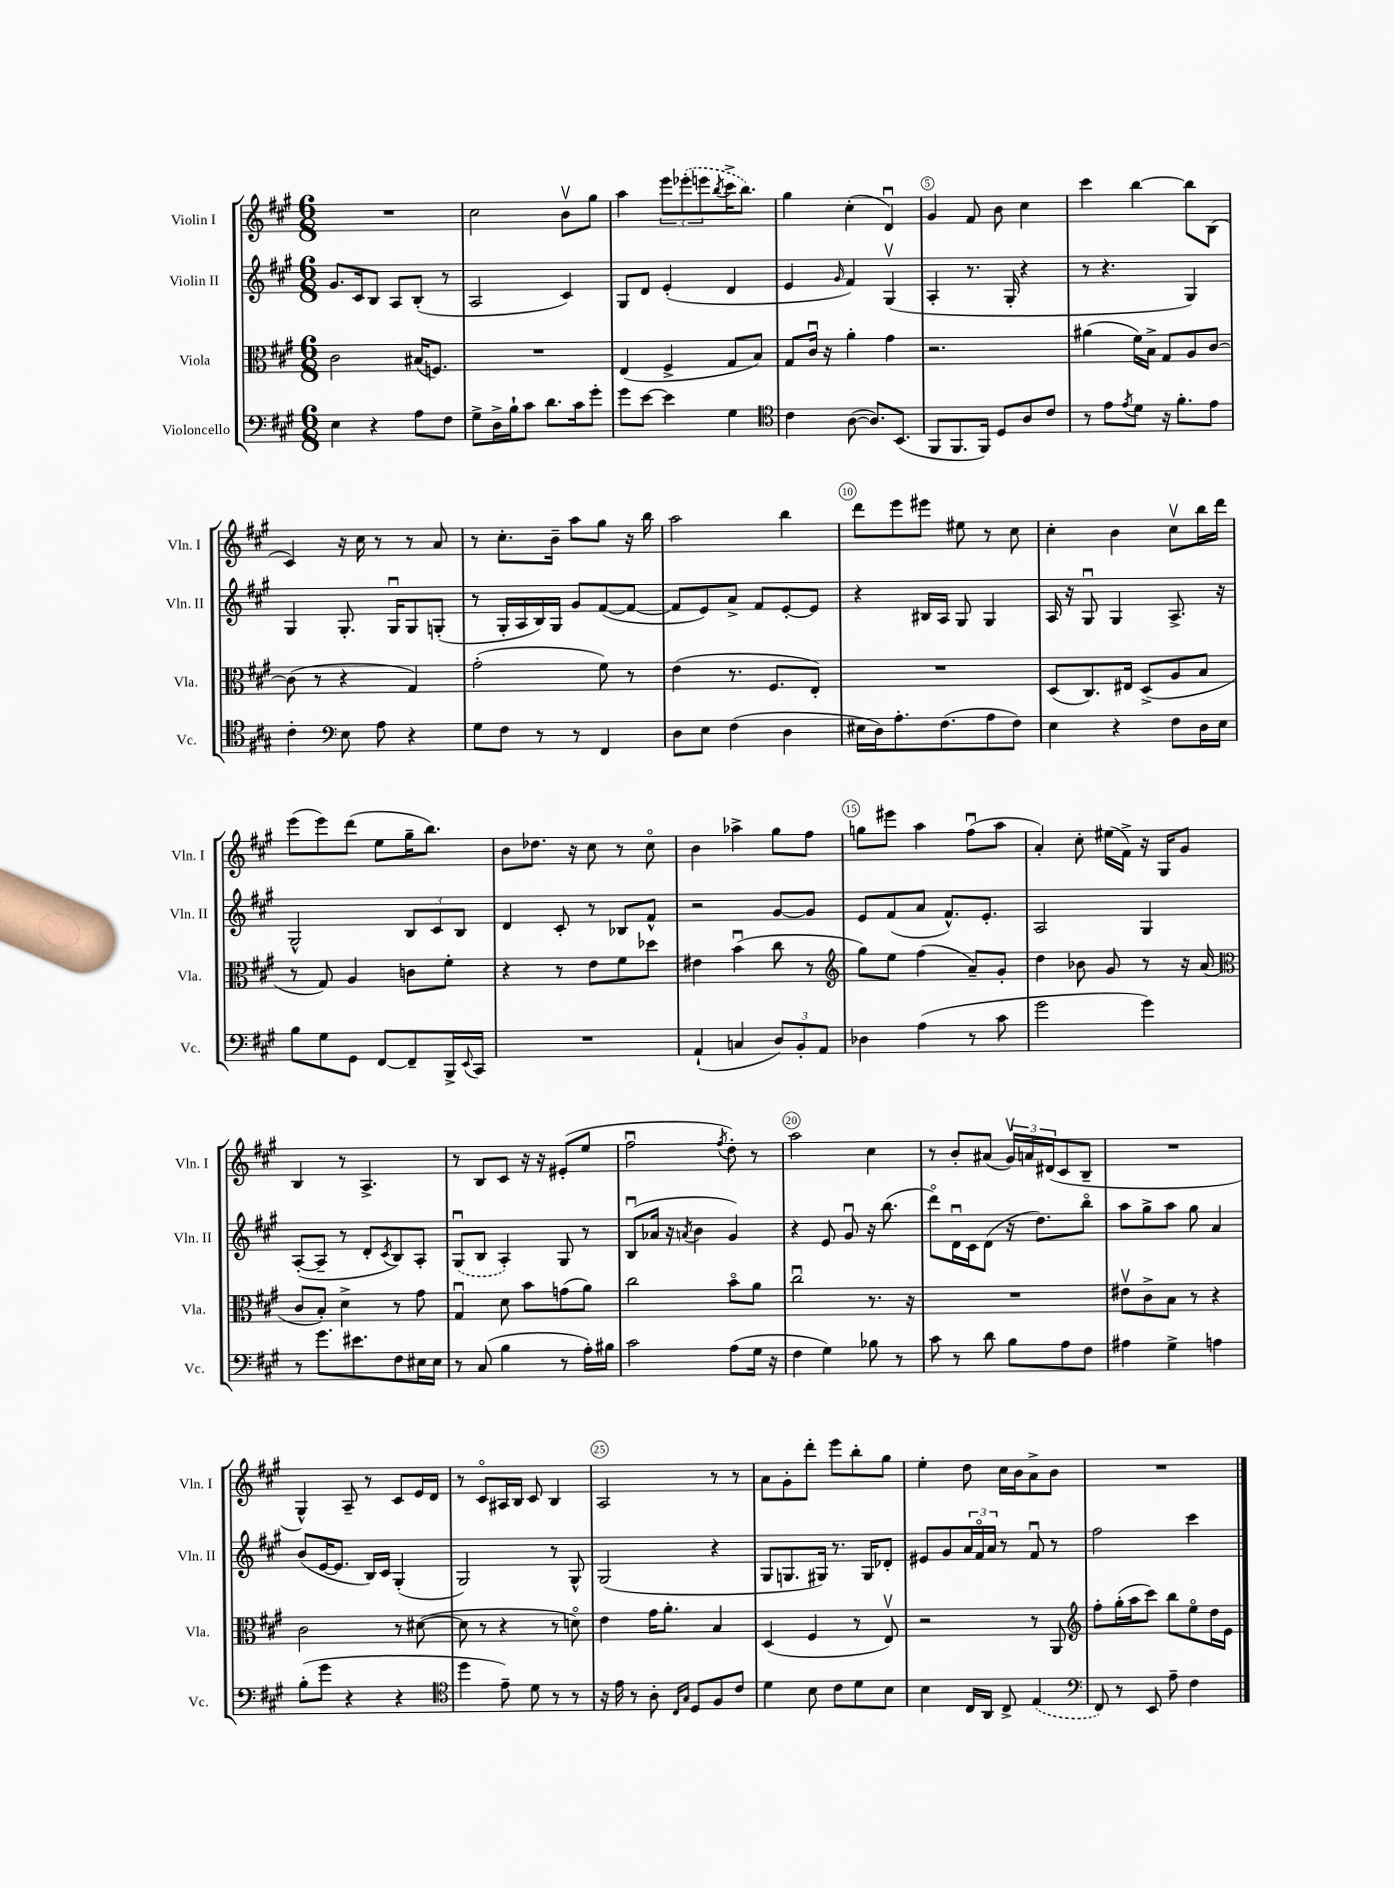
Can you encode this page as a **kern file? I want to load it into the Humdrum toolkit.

**kern	**kern	**kern	**kern
*staff4	*staff3	*staff2	*staff1
*clefF4	*clefC3	*clefG2	*clefG2
*k[f#c#g#]	*k[f#c#g#]	*k[f#c#g#]	*k[f#c#g#]
*M6/8	*M6/8	*M6/8	*M6/8
4E\	2c#\	8.g#/L	2.r
.	.	16c#/k	.
4r	.	8B/J	.
.	.	8A/L	.
8A\L	(16B#/LK	(8B'/J	.
.	8.F/J)	.	.
8F#\J	.	8r	.
=	=	=	=
8G#^\L	2.r	2A/	2cc#\
16D^\L	.	.	.
16B`\J	.	.	.
8c#\J	.	.	.
8.d\L	.	.	.
.	.	4c#/)	8bv\L
16c#\k	.	.	.
8g#'\J	.	.	8gg#\J
=	=	=	=
8g#\L	(4E/	8G#/L	4aa\
[8e\J	.	8d/J	.
4e\]	4F#^/	(4e'/	12eee\L
.	.	.	(12eee-'\
.	.	.	12eee\
.	.	.	8qbb/
4G#\	8G#/L	4d/	16ccc#^\K
.	.	.	8.bb\J)
.	8B/J)	.	.
=	=	=	=
*clefC4	*	*	*
4c#\	8G#/L	4e/	4gg#\
.	16c#u/Jk	.	.
.	16r	.	.
.	.	16qqg#/	.
([8A\	4a'\	4f#/)	(4cc#'\
8.A/]L)	.	.	.
.	4g#\	(4G#v/	4du/)
(8.BB/J	.	.	.
=	=	=	=
8FF#/L	2.r	4A'/	4g#/
8.FF#/	.	.	.
.	.	8.r	8f#/
16FF#/Jk)	.	.	.
8D/L	.	.	8b\
.	.	16G#'/	.
8A/	.	4r	4cc#\
8c#/J	.	.	.
=	=	=	=
8r	(4a#\	8r	4ccc#\
8e\L	.	4.r	.
8qe/	.	.	.
8d\J	16f#\LL)	.	[4bb\
.	16B^\JJ	.	.
16r	8G#/L	.	.
8.f#'\L	.	.	.
.	8A/	4G#/)	8bb\]L
8e\J	[8c#/J	.	(8B\J
=	=	=	=
4c#'\	(8c#\]	4G#/	4c#/)
.	8r	.	.
*clefF4	*	*	*
8E\	4r	8.G#'/	16r
.	.	.	16cc#\
8A\	.	.	8r
.	.	16G#u/LK	.
4r	4G#/)	8G#/	8r
.	.	(8G'/J	8a/
=	=	=	=
8G#\L	(2g#'\	8r	8r
8F#\J	.	16G#'/LL	8.cc#'\L
.	.	16A/	.
8r	.	16B/)	.
.	.	16G#/JJ	16b~\Jk
8r	.	8g#/L	8aa\L
4FF#/	8f#\)	([8f#/	8gg#\J
.	8r	8f#/_J	16r
.	.	.	16bb\
=	=	=	=
8D\L	(4e\	8f#/]L	2aa\
8E\J	.	8e/)	.
(4F#\	8.r	8a^/J	.
.	.	8f#/L	.
.	8.F#/L	.	.
4D\	.	[8e'/	4bb\
.	8E'/J)	8e/]J	.
=	=	=	=
16E#\LL	2.r	4r	8ddd\L
16D\J)	.	.	.
8.A'\	.	.	8eee\
.	.	16B#/LL	8eee#\J
(8.F#\	.	16A/JJ	.
.	.	8G#/	8ee#\
8A\	.	4G#/	8r
8F#\J)	.	.	8cc#\
=	=	=	=
4E\	(8D/L	16A/	4cc#'\
.	.	16r	.
.	8.C#/)	8G#u/	.
4r	.	4G#/	4b\
.	16E#/Jk	.	.
.	(8D^/L	.	.
8F#\L	8A/	8.A^/	8cc#v\L
16D\L	8B/J	.	16bb\L
16E\JJ	.	16r	16ddd\JJ
=	=	=	=
8B\L	8r	2G#^^/	(8eee\L
8G#\	8G#/)	.	8eee\)
8GG#\J	4A/	.	(8ddd\J
[8FF#/L	.	.	8ee\L
8FF#~/]	8c\L	12B/L	16gg#~\K
.	.	.	8.bb\J)
.	.	12c#/	.
16BBB^/L	8f#'\J	.	.
.	.	12B/J	.
8qqEE/	.	.	.
16CC#/JJ	.	.	.
=	=	=	=
2.r	4r	4d/	8b\L
.	.	.	8.dd-\J
.	8r	8c#'/	.
.	.	.	16r
.	8e\L	8r	8cc#\
.	8f#\	8B-/L	8r
.	8dd-\J	8f#^^/J	8cc#o\
=	=	=	=
(4AA`/	4e#\	2r	4b\
4C/	(4bu\	.	4aa-^\
12D/L)	8cc#\	[8g#/L	8gg#\L
12BB'/	.	.	.
.	8r	8g#/]J	8ff#\J
12AA/J	.	.	.
=	=	=	=
*	*clefG2	*	*
4D-\	8gg#\L)	8e/L	8gg\L
.	8ee\J	(8f#/	8eee#\J
(4A\	(4ff#\	8a/J	4aa\
.	.	8.f#^^/L)	.
8r	8a~/L)	.	(8ff#u\L
.	.	8.e'/J	.
8c#\	8g#'/J	.	8aa\J
=	=	=	=
2g#\	4dd\	2A/	4a'/)
.	8b-\	.	8cc#'\
.	8g#/	.	(16ee#\LL
.	.	.	16f#^\JJ)
4g#\)	8r	4G#/	16r
.	.	.	16G#/LK
.	16r	.	8g#/J
.	(16a/	.	.
=	=	=	=
*	*clefC3	*	*
8r	8c#/L	([8A'/L	4B/
8.g#\L	8B'/J)	8A~/]J	.
.	4d^\	8r	8r
8.e#\	.	.	.
.	.	8d'/L	4.A^/
.	.	8qc#/	.
8F#\	8r	8B/)	.
16E#\L	8g#\	8A'/J	.
16E#\JJ	.	.	.
=	=	=	=
8r	4G#u/	(8G#u/L	8r
(8C#/	.	8B/J	8B/L
4B\	8d\	4A'/)	8c#/J
.	8b\L	.	16r
.	.	.	16r
8r	(8g\	8G#/	(8e#'/L
16A'\LL)	8a\J)	8r	8ee/J
16B#\JJ	.	.	.
=	=	=	=
2c#\	2cc#\	(8Bu/L	2ff#u\
.	.	16a-/Jk	.
.	.	16r	.
.	.	8qa/	.
.	.	4b\	.
.	.	.	8qff#/
(8A\L	8bo\L	4g#/)	8dd'\)
16G#\Jk	8a\J	.	8r
16r	.	.	.
=	=	=	=
4F#\	2cc#u\	4r	2aa\
4G#\)	.	8e/	.
.	.	8g#u/	.
8B-\	8.r	16r	4cc#\
.	.	(8.bb\	.
8r	.	.	.
.	16r	.	.
=	=	=	=
8c#\	2.r	8dddo\L)	8r
8r	.	16du\L	8b'/L
.	.	16c#\J	.
8d\	.	(8d\J	(8a#/J
8B\L	.	16r	24g#v/LL)
.	.	.	24a/
.	.	8.dd\L)	.
.	.	.	(24d#/J
8A\	.	.	8c#/
8F#\J	.	8bbo\J	8B~/J
=	=	=	=
4A#\	8e#v\L	8aa\L	2.r
.	8c#^\	8gg#^\	.
4G#^\	8B\J	8aa\J	.
.	8r	8gg#\	.
4A\	4r	4a/	.
=	=	=	=
(8B'\L	2c#\	(8b/L	4G#^^/)
8g#\J	.	[16e/K	.
.	.	8.e/]J	.
4r	.	.	8A~/
.	.	16B/LL)	8r
.	.	16c#/JJ	.
4r	8r	(4G#'/	8c#/L
.	([8d#\	.	16e/L
.	.	.	16d/JJ
=	=	=	=
*clefC4	*	*	*
4dd\	8d#\]	2G#/)	8r
.	8r	.	8c#o/L
8e~\)	4r	.	16A#/L
.	.	.	16B/JJ
8d\	.	.	8c#/
8r	8r	8r	4B/
8r	8do\)	8G#^^/	.
=	=	=	=
16r	4e\	(2G#/	2A/
16e\	.	.	.
8r	.	.	.
8A'\	16g#\LK	.	.
.	8.a'\J	.	.
16qqC#/LL	.	.	.
16qqG#/JJ	.	.	.
8D/L	.	.	.
8F#/	4B/	4r	8r
8c#/J	.	.	8r
=	=	=	=
4d\	(4D/	8G#/L	8a\L
.	.	8.G/	8g#'\
8B\	4F#/	.	8ddd'\J
.	.	16G#/Jk)	.
8c#\L	.	8.r	8eee\L
8d\	8r	.	8bb'\
.	.	16G#/LK	.
8B\J	8Ev/)	8d-'/J	8gg#\J
=	=	=	=
4B\	2r	8e#/L	4ee'\
.	.	8g#/	.
16C#/LL	.	24a/L	8dd\
.	.	24f#o/	.
16AA/JJ	.	.	.
.	.	24a/JJ	.
8C#^/	.	8r	16cc#\LL
.	.	.	16b\J
(4E/	8r	8f#u/	8a^\
.	8AA/	8r	8b\J
=	=	=	=
*clefF4	*clefG2	*	*
8FF#/)	8ff#'\L	2ff#\	2.r
8r	(16gg#'\L	.	.
.	16aa\J	.	.
8EE/	8ccc#\J)	.	.
8A~\	8bb\L	.	.
4F#\	8eeo\	4ccc#\	.
.	16dd\L	.	.
.	16e\JJ	.	.
==	==	==	==
*-	*-	*-	*-
